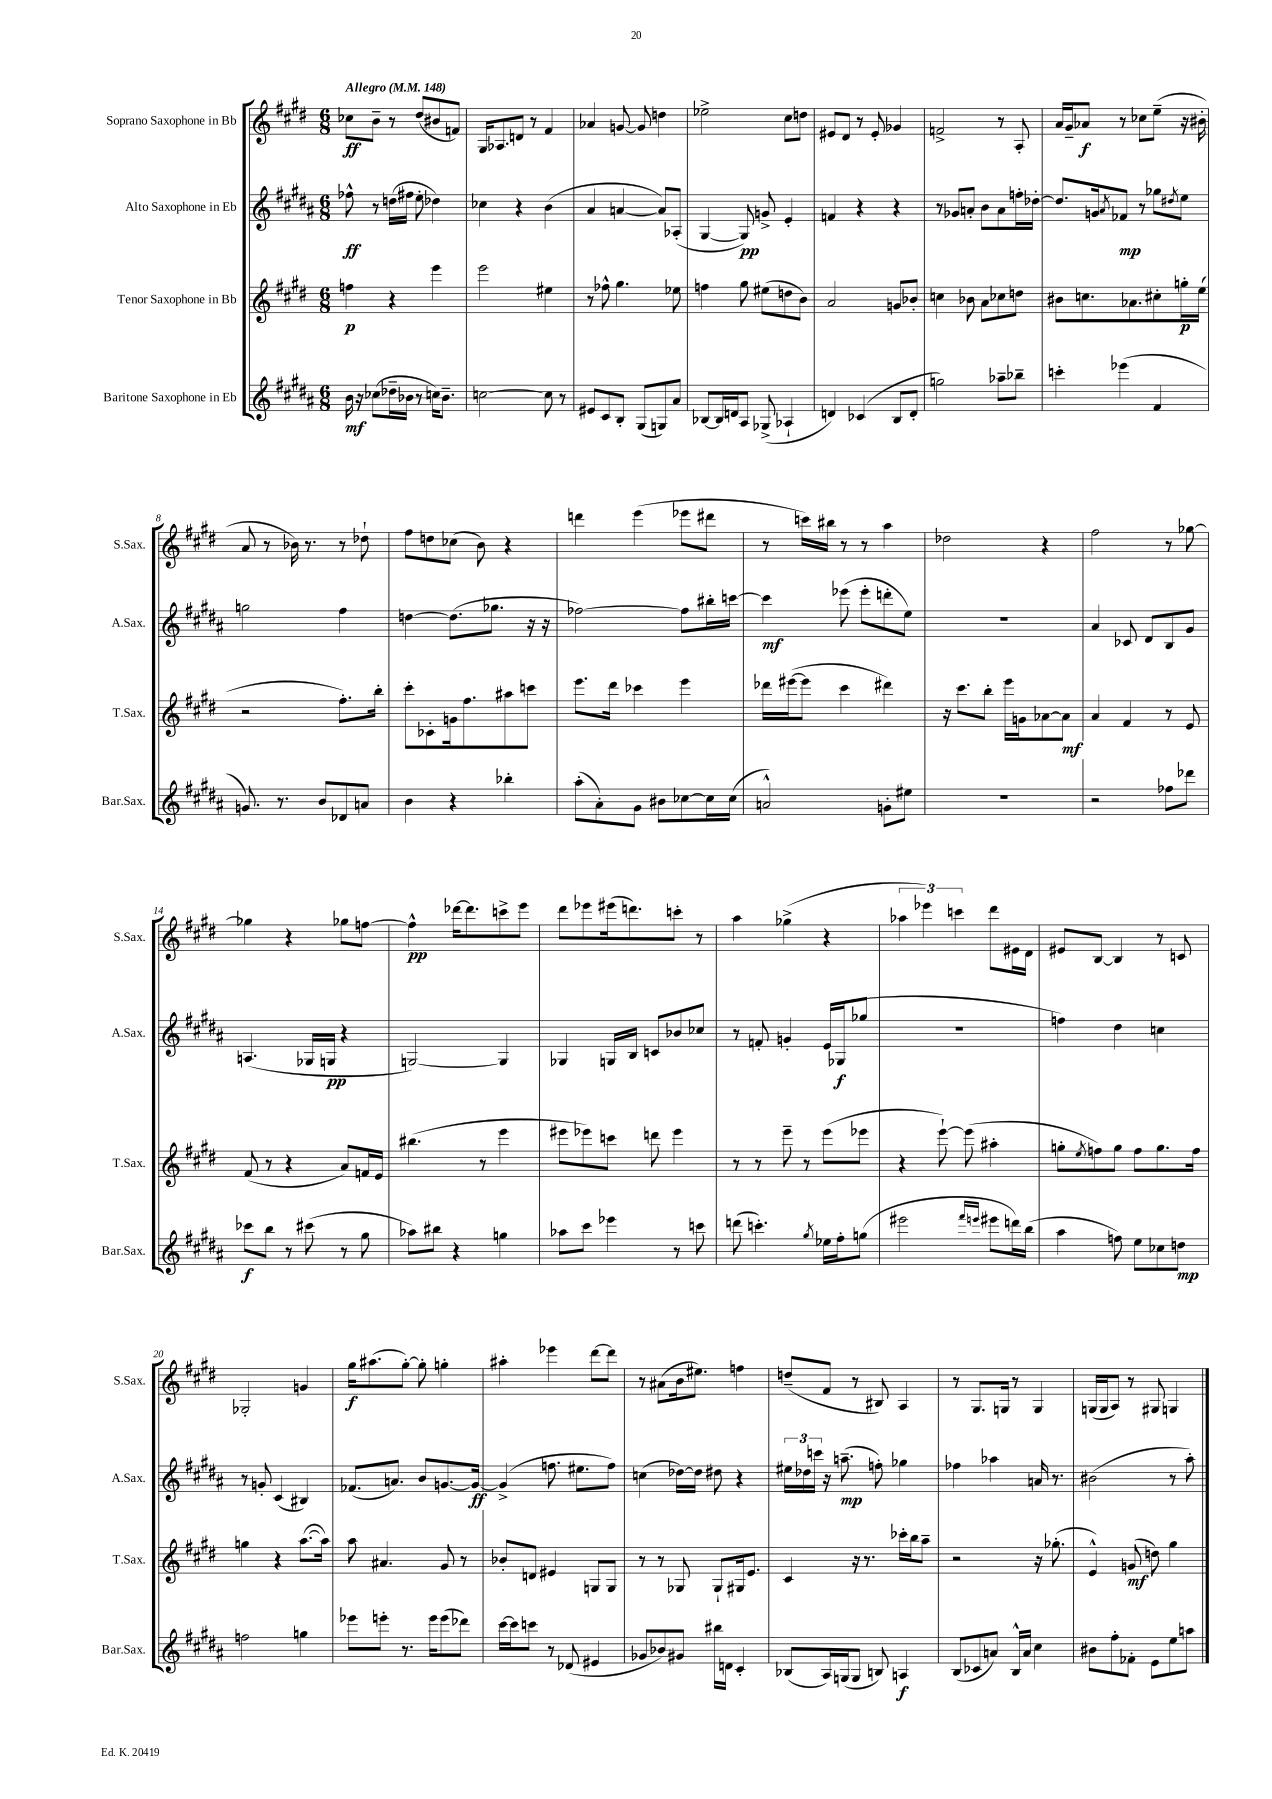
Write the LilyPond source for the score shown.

<<
\new StaffGroup <<
\new Staff = "s0" \with { instrumentName = "Soprano Saxophone in Bb" shortInstrumentName = "S.Sax." } {
    \clef treble \key e \major \numericTimeSignature \time 6/8 \tempo "Allegro" 4 = 148
    ces''8\ff b'8-- r8 dis''8( bis'8 f'8) |
    gis16 aes8. d'8 r8 fis'4 |
    aes'4 g'8~ g'8 d''4 |
    ees''2-> cis''8 d''8 |
    eis'8 dis'8 r8 eis'8-. ges'4 |
    f'2-> r8 a8-. |
    a'16 gis'16-- aes'8\f r8 ces''8 e''8--( r16 bis'16-. |
    a'8 r8 bes'16) r8. r8 des''8-! |
    fis''8 d''8 ces''8( b'8) r4 |
    d'''4 e'''4( ees'''8 dis'''8 |
    r8 c'''16) bis''16 r8 r8 a''4 |
    des''2 r4 |
    fis''2 r8 ges''8~ |
    ges''4 r4 ges''8 f''8~ |
    f''4-^\pp des'''16~ des'''8. c'''8-> e'''8 |
    dis'''8 ees'''8 eis'''16( d'''8.) c'''8-. r8 |
    a''4 ges''4->( r4 |
    \tuplet 3/2 { aes''4 ees'''4) c'''4 } dis'''8 eis'16 dis'16 |
    eis'8 b8~ b4 r8 c'8 |
    ges2-. g'4 |
    gis''16\f ais''8.( gis''8~-.) gis''8-. g''4-. |
    ais''4-. ees'''4 dis'''8~ dis'''8 |
    r8 ais'8( b'16 eis''8.) f''4 |
    d''8--( fis'8 r8 bis8) a4 |
    r8 gis8. g16 r8 g4 |
    g16( g16 a8) r8 gis8 g4 \bar "|." |
}
\new Staff = "s1" \with { instrumentName = "Alto Saxophone in Eb" shortInstrumentName = "A.Sax." } {
    \clef treble \key b \major \numericTimeSignature \time 6/8
    fes''8-^\ff r8 d''16( fis''16 e''8-. des''4) |
    ces''4 r4 b'4( |
    ais'4 a'4~ a'8) aes8-.( |
    gis4~ gis8\pp) g'8-> e'4-. |
    f'4 r4 r4 |
    r8 ges'8 a'8-. b'8 a'8 f''16-. des''16~-. |
    des''8. g'16 \acciaccatura { ais'8 } fes'8\mp r8 ges''8 \acciaccatura { dis''8 } e''8 |
    g''2 fis''4 |
    d''4~ d''8.( ges''8. r16 r16 |
    fes''2~) fes''8 bis''16-. c'''16~ |
    c'''4\mf ees'''8( ees'''8-. d'''8-. e''8) |
    R2. |
    ais'4 ces'8 dis'8 b8 gis'8 |
    a4.( ges16 g16\pp r4 |
    g2~) g4 |
    ges4 g16 b16 c'8 bes'8 ces''8 |
    r8 f'8-. g'4-. e'16 ges16\f( ges''8 |
    R2. |
    f''4) dis''4 c''4 |
    r8 g'8-. cis'4( bis4) |
    fes'8.( a'8.) b'8 g'8.~ g'16~\ff |
    g'4->( f''8. eis''8. f''8) |
    c''4( des''16~) des''16 dis''8 r4 |
    \tuplet 3/2 { eis''16 des''16 c'''16 } r16 a''8.--\mp( f''8-.) ges''4 |
    fes''4 aes''4 a'16 r8. |
    bis'2( r8 ais''8-.) \bar "|." |
}
\new Staff = "s2" \with { instrumentName = "Tenor Saxophone in Bb" shortInstrumentName = "T.Sax." } {
    \clef treble \key e \major \numericTimeSignature \time 6/8
    f''4\p r4 e'''4 |
    e'''2 eis''4 |
    r8 fes''8-^ gis''4. ees''8 |
    f''4 gis''8 eis''8( d''8 b'8) |
    a'2 g'8 bes'8-. |
    c''4 bes'8 a'8 ces''8 d''8 |
    bis'8 c''8. aes'8. cis''8-. g''16-.\p e''16( |
    r2 fis''8.-.) b''16-. |
    cis'''8-. ces'8-. g'16 fis''8. ais''8 c'''8 |
    e'''8. dis'''16 ces'''4 e'''4 |
    des'''16 eis'''16~( eis'''8 cis'''4 dis'''4) |
    r16 cis'''8. b''8-. e'''16 g'16 aes'8~ aes'8\mf |
    a'4 fis'4 r8 e'8 |
    fis'8( r8 r4 a'8) f'16 e'16 |
    bis''4.( r8 e'''4 |
    eis'''8 ees'''8) c'''8 d'''8 ees'''4 |
    r8 r8 e'''8-- r8 e'''8( ees'''8 |
    r4 e'''8~-!) e'''8( ais''4-. |
    g''8-. \acciaccatura { e''8 } f''8) g''8 f''8 g''8. f''16 |
    g''4 r4 a''8.~( a''16) |
    a''8 ais'4. gis'8 r8 |
    bes'8-. d'8 eis'4 g8 g8 |
    r8 r8 ges8 ges8-! gis16 e'8. |
    cis'4 r16 r8. ces'''16-. b''16 a''8-- |
    r2 r16 ges''8.-.( |
    e'4-^) g'8\mf( d''8) gis''4 \bar "|." |
}
\new Staff = "s3" \with { instrumentName = "Baritone Saxophone in Eb" shortInstrumentName = "Bar.Sax." } {
    \clef treble \key b \major \numericTimeSignature \time 6/8
    b'16\mf r16 ces''8( des''16-- bes'16 r8 c''16) bes'8.-- |
    c''2~ c''8 r8 |
    eis'8 cis'8 b8-. gis8( g8) ais'8 |
    bes8~ bes16 d'16 ais8 ges8->( aes4-! |
    d'4) ces'4( b8 d'8-. |
    g''2) aes''8-- bes''8-- |
    c'''4-. ees'''4( fis'4 |
    g'8.) r8. b'8 des'8 a'8 |
    b'4 r4 bes''4-. |
    ais''8-.( ais'8-.) gis'8 bis'8 ces''8~ ces''16 ces''16( |
    a'2-^) g'8-. eis''8 |
    R2. |
    r2 fes''8 des'''8 |
    ces'''8\f b''8 r8 cis'''8( r8 gis''8 |
    aes''8) bis''8 r4 g''4 |
    aes''8 cis'''8 ees'''4 r8 c'''8 |
    d'''8( c'''4.-.) \acciaccatura { gis''8 } ees''16 fis''16-. g''8( |
    eis'''2 \grace { fis'''16 e'''16 } eis'''8 d'''16) b''16( |
    ais''4 f''8) e''8 ces''8 d''8\mp |
    f''2 g''4 |
    ees'''8 e'''8-. r8. e'''16 e'''8( des'''8) |
    cis'''16~ cis'''16 c'''8 r8 des'8( eis'4 |
    ges'8 bes'8) gis'8 bis''16 d'16 cis'4-. |
    bes8( ais16) g16( g8 b8) a4\f |
    b8( ces'8 a'8) b16-^ a'16 cis''4 |
    bis'8 fis''8-. fes'8-. e'8 e''8 a''8 \bar "|." |
}
>>
>>
